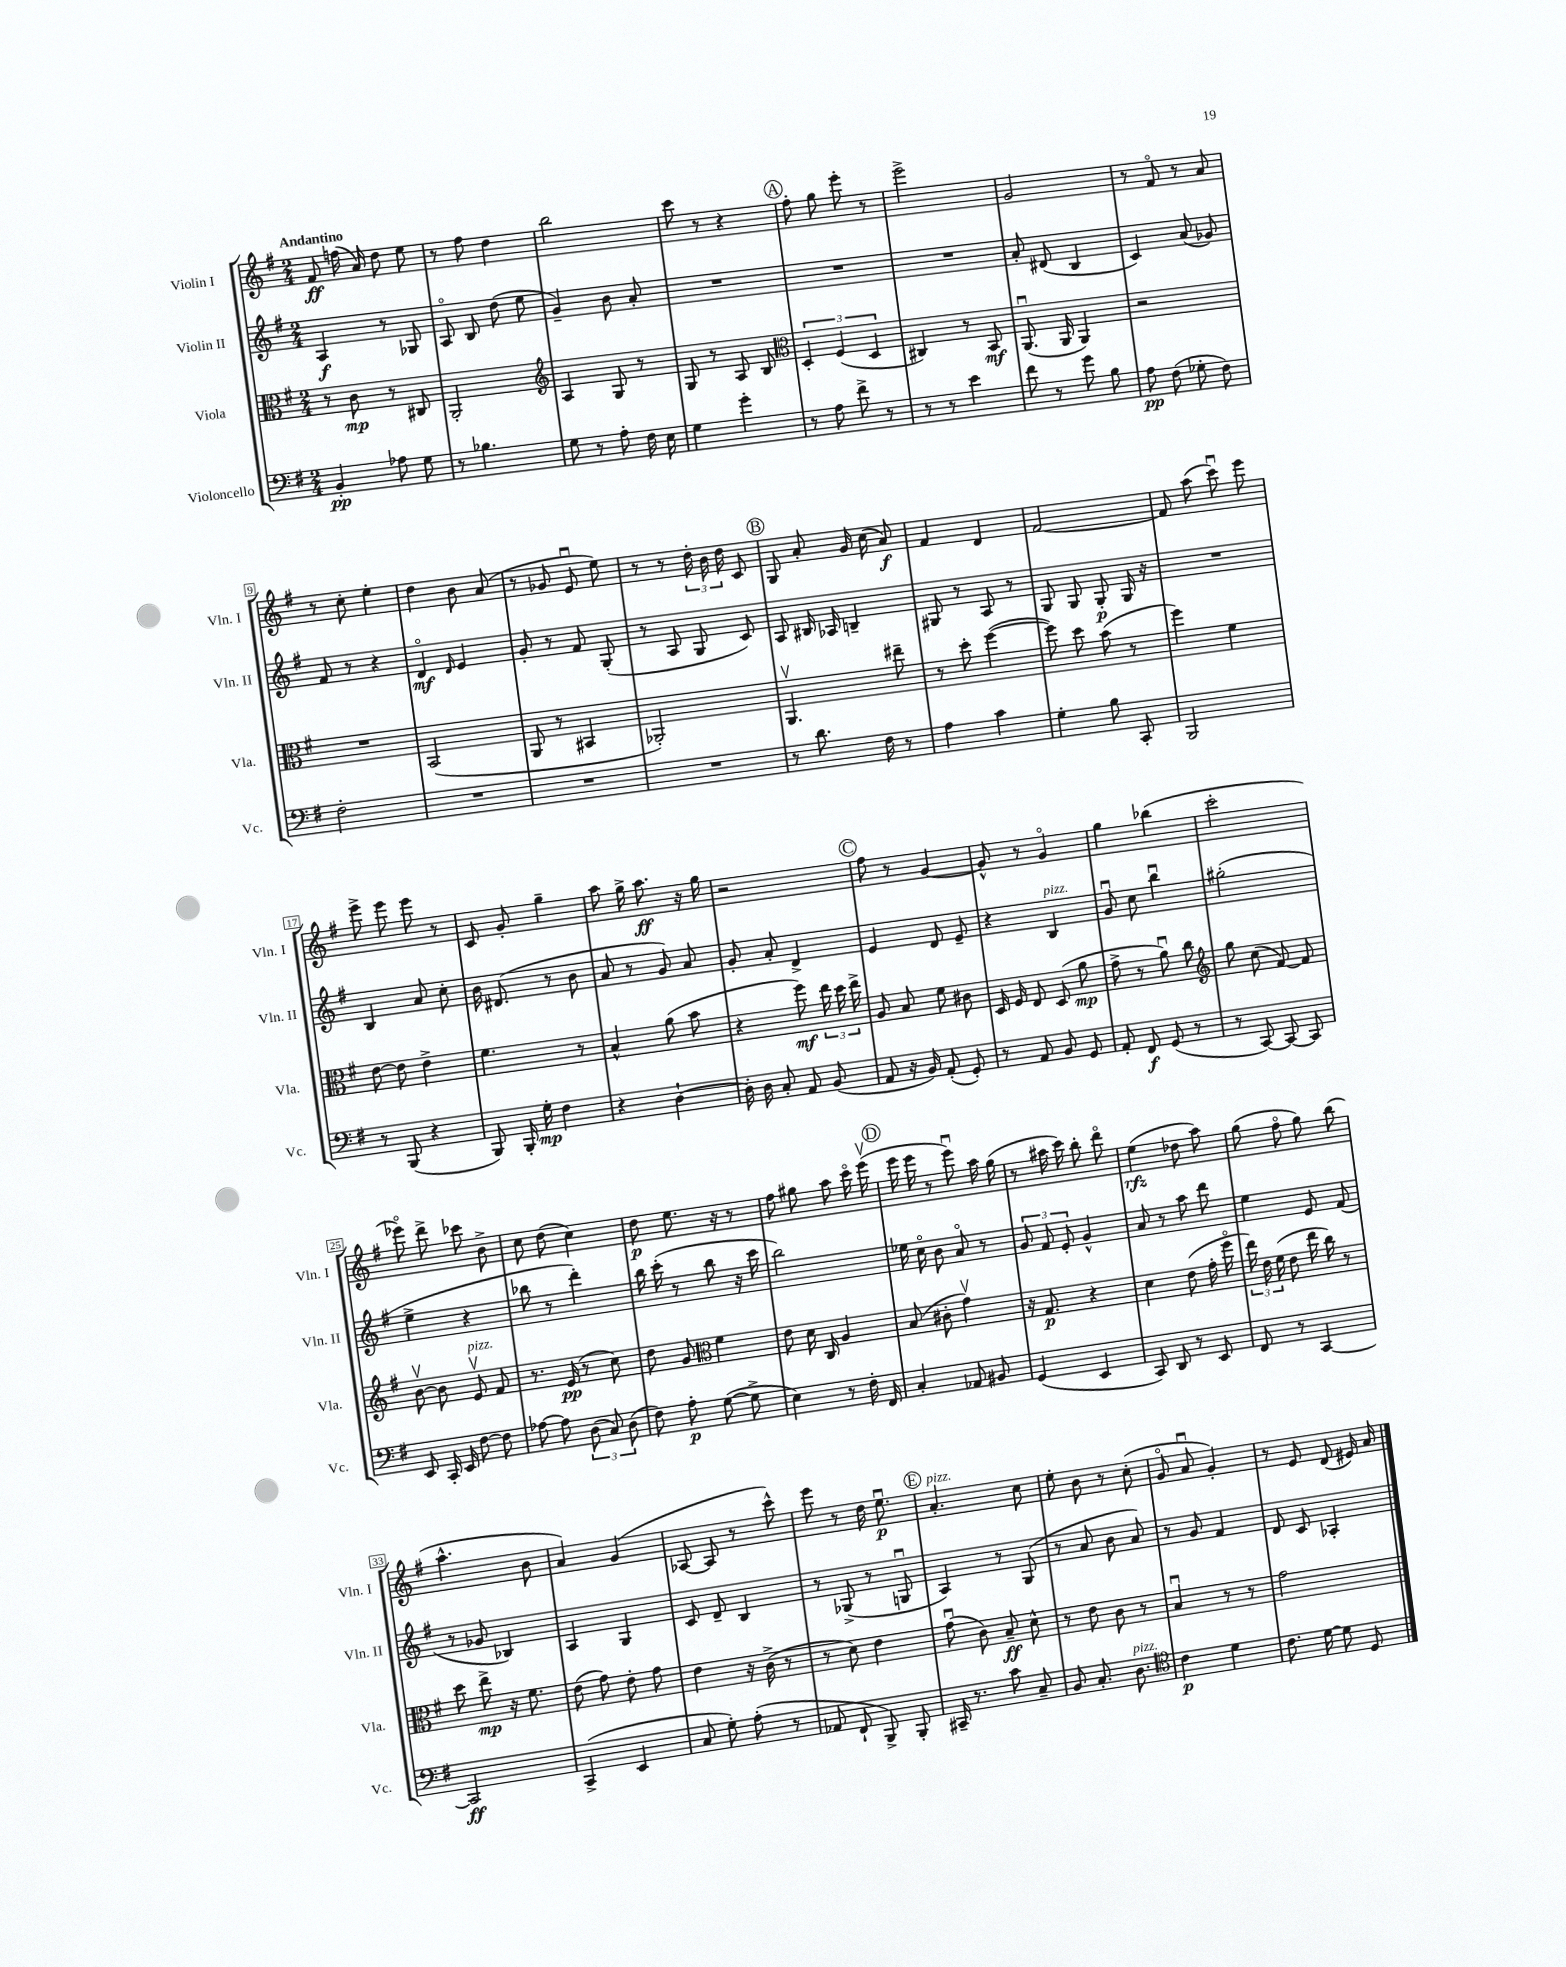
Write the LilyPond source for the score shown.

<<
\new StaffGroup <<
\new Staff = "s0" \with { instrumentName = "Violin I" shortInstrumentName = "Vln. I" } {
    \clef treble \key g \major \numericTimeSignature \time 2/4 \tempo "Andantino"
    \autoBeamOff fis'8\ff f''16( a'16) d''8 e''8 |
    r8 fis''8 d''4 |
    b''2 |
    c'''8 r8 r4 |
    \mark \markup { \circle "A" } fis''8-. g''8 e'''8-. r8 |
    e'''2-> |
    g'2 |
    r8 fis'8\flageolet r8 a'8 |
    r8 c''8-. e''4-. |
    d''4 b'8 a'8( |
    r8 ges'8 e'8\downbow e''8) |
    r8 r8 \tuplet 3/2 { d''16-. b'16 d''16 } c'8 |
    \mark \markup { \circle "B" } g8 a'8-. g'16 c''16( a'8\f) |
    fis'4 d'4 |
    fis'2~ |
    fis'8 a''8( c'''8\downbow) e'''8 |
    e'''8-> e'''8 e'''8 r8 |
    c'8 g'8-. g''4-- |
    a''8 g''16-> a''8.\ff r16 g''16 |
    r2 |
    \mark \markup { \circle "C" } fis''8 r8 g'4~ |
    g'8-^ r8 g'4\flageolet |
    g''4 bes''4( |
    c'''2-. |
    ees'''8\flageolet) d'''8-> ces'''8 b'8-> |
    c''8 d''8( c''4) |
    d''8\p e''8. r16 r8 |
    fis''8 gis''8 a''8 c'''16\flageolet e'''16\upbow( |
    \mark \markup { \circle "D" } e'''16 e'''16 r8 e'''8\downbow) a''16 g''16( |
    r8 ais''16 c'''16) b''8-. d'''8\flageolet |
    e''4\rfz( des''8 a''8) |
    g''8( fis''8\flageolet g''8) b''8( |
    a''4.-^ b'8 |
    a'4) g'4( |
    aes8~ aes8 r8 c'''8-^) |
    e'''8 r8 d''16 e''8.\downbow\p |
    \mark \markup { \circle "E" } a'4.-.^\markup { \italic "pizz." } c''8 |
    e''8-. b'8 r8 c''8-.( |
    g'8\flageolet a'8\downbow g'4-.) |
    r8 e'8 d'8( eis'16) a'16 \bar "|." |
}
\new Staff = "s1" \with { instrumentName = "Violin II" shortInstrumentName = "Vln. II" } {
    \clef treble \key g \major \numericTimeSignature \time 2/4
    \autoBeamOff a4\f r8 ges8 |
    a8\flageolet b8 d''8( e''8 |
    g'4--) b'8 a'8-. |
    R2 |
    \mark \markup { \circle "A" } R2 |
    R2 |
    a'8-. dis'8( b4 |
    c'4) a'8( ges'8) |
    fis'8 r8 r4 |
    d'4\flageolet\mf \grace { d'16 } e'4 |
    g'8-. r8 fis'8 g8-.( |
    r8 a8 g8 c'8) |
    \mark \markup { \circle "B" } a8 bis16 aes16 b4-- |
    gis8 r8 a8 r8 |
    g8 g8 g8-.\p g16 r16 |
    R2 |
    b4 a'8 c''8-. |
    b'16 dis'8.( r8 b'8 |
    a'8 r8 g'8) a'8 |
    g'8-. a'8-. d'4-> |
    \mark \markup { \circle "C" } e'4 d'8 e'8-- |
    r4 b4^\markup { \italic "pizz." } |
    g'8\downbow c''8 b''4\downbow |
    gis''2-.( |
    e''4-> r4 |
    bes''8 r8 d'''4-.) |
    b''16 c'''16-.( r8 b''8 r16 c'''16 |
    b''2) |
    \mark \markup { \circle "D" } ees''16 c''16\flageolet b'8 a'8\flageolet r8 |
    \tuplet 3/2 { g'8 fis'8 e'8-. } g'4-^ |
    a'8 r8 a''8 d'''8 |
    e''4 e'8 fis'8( |
    r8 ges'8 bes4) |
    a4 g4 |
    c'8 d'8-- b4 |
    r8 ges8->( r8 g8\downbow |
    \mark \markup { \circle "E" } a4) r8 g8( |
    r8 a'8 b'8 a'8) |
    r8 g'8 fis'4 |
    d'8 c'8 aes4-. \bar "|." |
}
\new Staff = "s2" \with { instrumentName = "Viola" shortInstrumentName = "Vla." } {
    \clef alto \key g \major \numericTimeSignature \time 2/4
    \autoBeamOff r8 c'8\mp r8 cis8 |
    a,2-. |
    \clef treble a4 g8 r8 |
    g8 r8 a8 b8 |
    \mark \markup { \circle "A" } \clef alto \tuplet 3/2 { d4-. fis4( d4 } |
    cis4) r8 b,8\mf |
    a,8.\downbow( a,16 a,4) |
    r2 |
    R2 |
    b,2( |
    a,8 r8 bis,4 |
    aes,2-.) |
    \mark \markup { \circle "B" } a,4.\upbow eis''8-- |
    r8 d''8-. fis''4~( |
    fis''8) d''8 b'8( r8 |
    fis''4) fis'4 |
    e'8~ e'8 e'4-> |
    fis'4. r8 |
    b4-^ a'8( b'8 |
    r4 fis''8\mf) \tuplet 3/2 { e''16 d''16 e''16-> } |
    \mark \markup { \circle "C" } a8 b8 fis'8 cis'8 |
    d16 fis16 e8 d8( a'8\mp |
    g'8-> r8 a'8\downbow) c''8 |
    \clef treble g''8 c''8( fis'8~) fis'8 |
    b'8~\upbow b'8 e'8\upbow^\markup { \italic "pizz." } fis'8 |
    r8. e'16\pp( r8 c''8) |
    d''8 g'8 \clef alto fis'4 |
    e'8 d'16 c16 a4 |
    \mark \markup { \circle "D" } b8( cis'8-. g'4\upbow) |
    r16 g8.\p r4 |
    d'4 e'8( g'16-. fis''16\flageolet |
    \tuplet 3/2 { e''16) e'16 fis'16( } e'8 e''16 c''16) r8 |
    d''8 e''8->\mp r16 fis'8. |
    e'8( g'8) e'8-. g'8 |
    e'4 r16 c'16->( r8 |
    r8 d'8) e'4 |
    \mark \markup { \circle "E" } g'8\downbow( c'8) b8--\ff d'8-^ |
    r8 e'8 c'8 r8 |
    b4\downbow r8 r8 |
    g'2 \bar "|." |
}
\new Staff = "s3" \with { instrumentName = "Violoncello" shortInstrumentName = "Vc." } {
    \clef bass \key g \major \numericTimeSignature \time 2/4
    \autoBeamOff b,4-.\pp aes8 g8 |
    r8 bes4. |
    g8 r8 a8-. fis16 e16 |
    g4 g'4-. |
    \mark \markup { \circle "A" } r8 a8 fis'8-> r8 |
    r8 r8 e'4 |
    fis'8 r8 g'8 b8 |
    a8\pp fis8( ges8-. fis8) |
    fis2-. |
    R2 |
    R2 |
    R2 |
    \mark \markup { \circle "B" } r8 d'8. fis16 r8 |
    a4 c'4 |
    g4-. b8 c,8-. |
    b,,2 |
    r8 b,,8( r4 |
    b,,8) b,,16-. g16-.\mp fis4 |
    r4 d4~-! |
    d16-. d16 c8-. a,8 b,8( |
    \mark \markup { \circle "C" } a,8 r16 b,16) a,8-.( g,8-.) |
    r8 a,8 b,8 g,8 |
    a,8-. fis,8\f g,8( r8 |
    r8 c,8~) c,8~ c,8 |
    e,8 c,16-. e,16 fis8~ fis8 |
    aes8~ aes8 \tuplet 3/2 { d8( c8) d8( } |
    fis8) a8-.\p g8~( g8-> |
    e4) r8 fis16-. fis,16 |
    \mark \markup { \circle "D" } c4-. aes,8 bis,8 |
    g,4( e,4 |
    c,8) d,8 r8 e,8 |
    fis,8 r8 c,4~ |
    c,2\ff |
    c,4->( e,4 |
    c8 g8-.) a8-.( r8 |
    aes,8 fis,8-! b,,8->) b,,8-. |
    \mark \markup { \circle "E" } cis,16-- r8. c'8 c8-- |
    b,8 c8.-. d8.^\markup { \italic "pizz." } |
    \clef tenor c'4\p d'4 |
    c'8. d'16~ d'8 d8 \bar "|." |
}
>>
>>
\layout { \context { \Score \override BarNumber.stencil = #(make-stencil-boxer 0.1 0.3 ly:text-interface::print) } }
